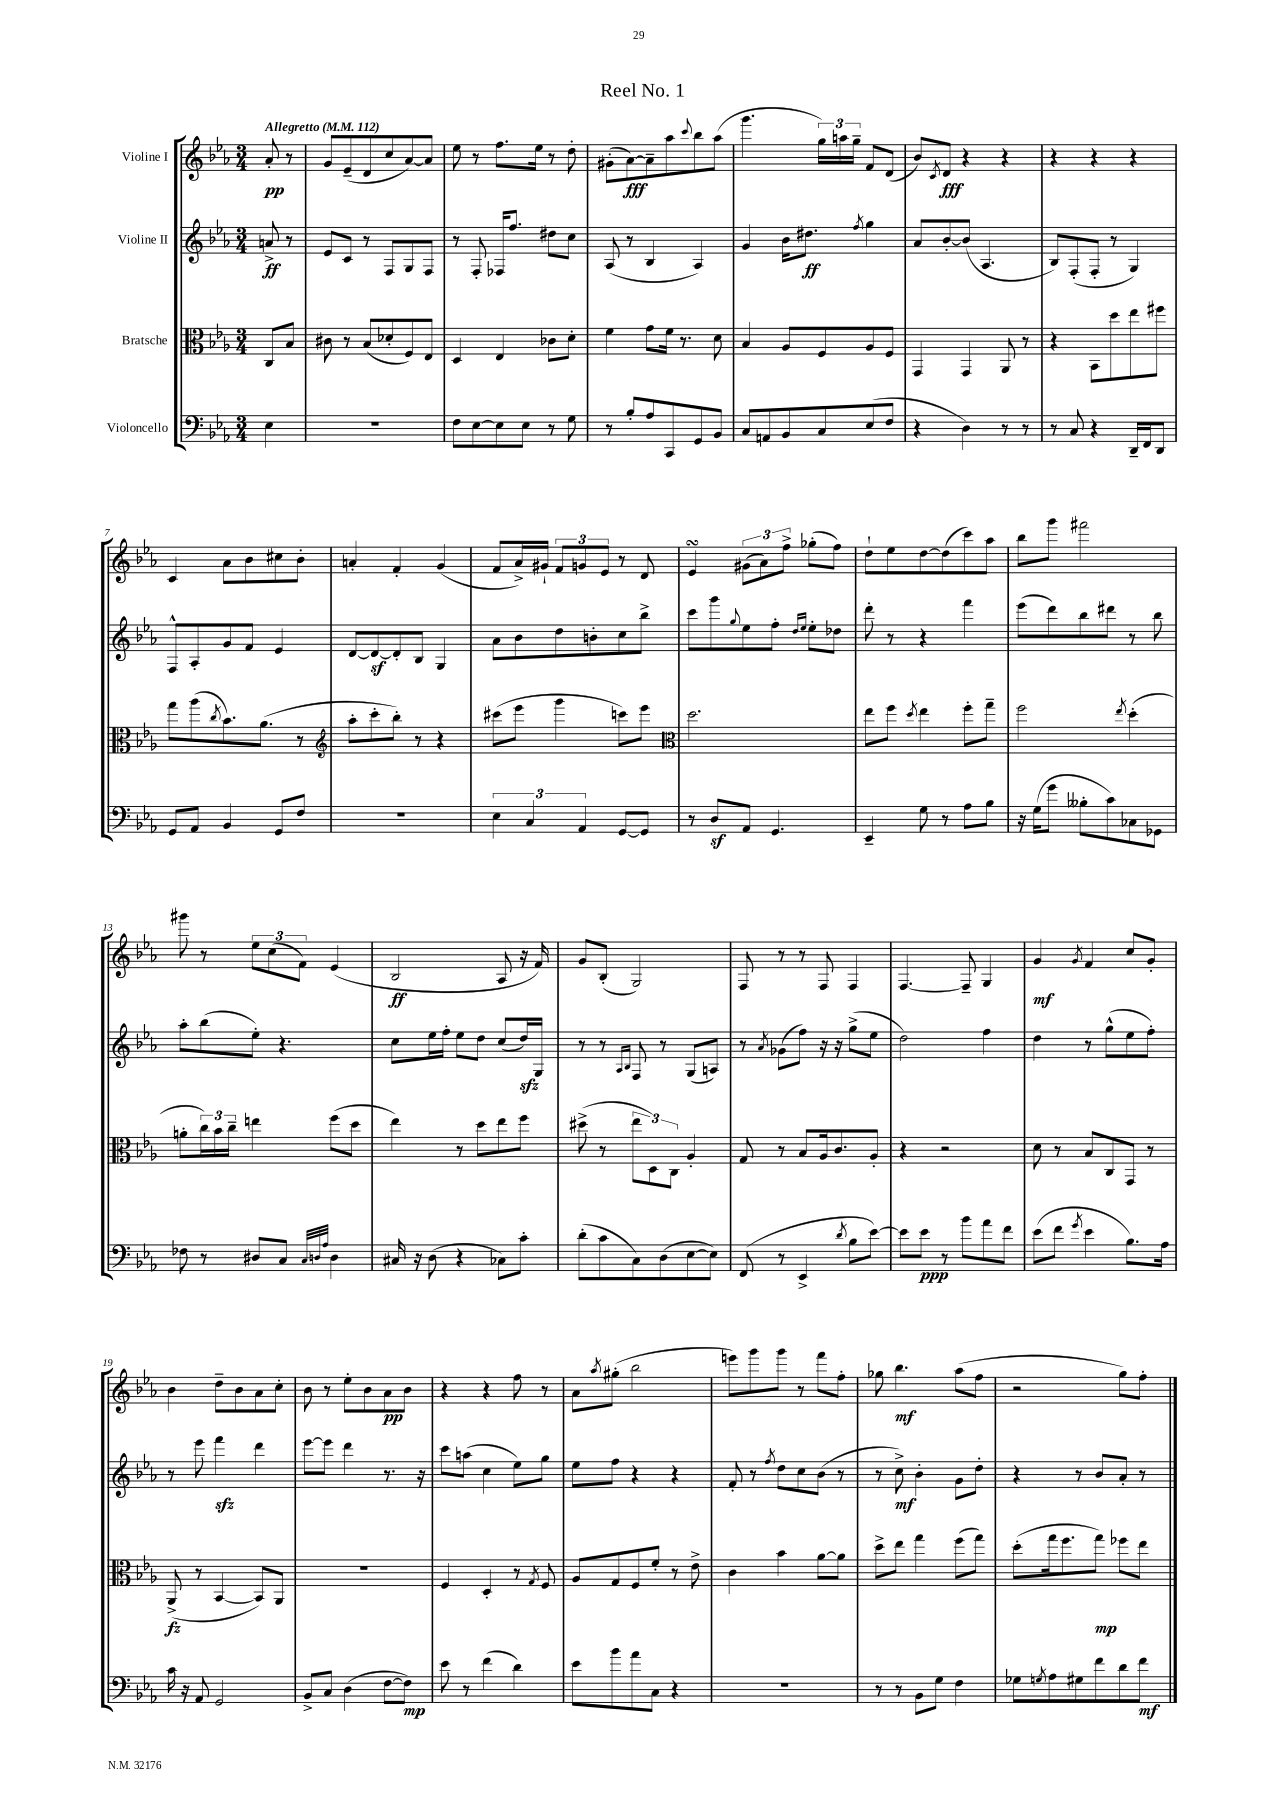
\header { title = "Reel No. 1" }
<<
\new StaffGroup <<
\new Staff = "s0" \with { instrumentName = "Violine I" } {
    \clef treble \key ees \major \numericTimeSignature \time 3/4 \partial 4 \tempo "Allegretto" 4 = 112
    aes'8-.\pp r8 |
    g'8 ees'8--( d'8 c''8 aes'8~) aes'8 |
    ees''8 r8 f''8. ees''16 r8 d''8-. |
    gis'8-.( aes'8~\fff) aes'8-- aes''8 \appoggiatura { c'''8 } bes''8 aes''8( |
    g'''4. \tuplet 3/2 { g''16) a''16 g''16-- } f'8 d'8( |
    bes'8) \acciaccatura { c'8 } d'8\fff r4 r4 |
    r4 r4 r4 |
    c'4 aes'8 bes'8 cis''8 bes'8-. |
    a'4-. f'4-. g'4( |
    f'8 aes'16->) gis'16-! \tuplet 3/2 { f'8 g'8 ees'8 } r8 d'8 |
    ees'4\turn \tuplet 3/2 { gis'8( aes'8) f''8-> } ges''8-.( f''8) |
    d''8-! ees''8 d''8~ d''8( c'''8) aes''8 |
    bes''8 g'''8 fis'''2 |
    gis'''8 r8 \tuplet 3/2 { ees''8 c''8( f'8) } ees'4( |
    bes2\ff aes8 r16 f'16) |
    g'8 bes8-.( g2) |
    f8 r8 r8 f8 f4 |
    f4.~ f8-- g4 |
    g'4\mf \acciaccatura { g'8 } f'4 c''8 g'8-. |
    bes'4 d''8-- bes'8 aes'8 c''8-. |
    bes'8 r8 ees''8-. bes'8 aes'8\pp bes'8 |
    r4 r4 f''8 r8 |
    aes'8 \acciaccatura { aes''8 } gis''8-.( bes''2 |
    e'''8) g'''8 g'''8 r8 f'''8 f''8-. |
    ges''8 bes''4.\mf aes''8( f''8 |
    r2 g''8) f''8-. \bar "|." |
}
\new Staff = "s1" \with { instrumentName = "Violine II" } {
    \clef treble \key ees \major \numericTimeSignature \time 3/4 \partial 4
    a'8->\ff r8 |
    ees'8 c'8 r8 f8 g8 f8 |
    r8 f8-. fes16 f''8. dis''8 c''8 |
    aes8( r8 bes4 aes4) |
    g'4 bes'16 dis''8.\ff \acciaccatura { f''8 } g''4 |
    aes'8 bes'8~-. bes'8( aes4. |
    bes8) f8-.( f8-. r8 g4) |
    f8-^ aes8-. g'8 f'8 ees'4 |
    d'8~ d'8~\sf d'8-. bes8 g4 |
    aes'8 bes'8 d''8 b'8-. c''8 bes''8-> |
    c'''8 g'''8 \appoggiatura { g''8 } ees''8 f''8-. \grace { d''16 ees''16 } ees''8-. des''8 |
    d'''8-. r8 r4 f'''4 |
    ees'''8( d'''8) bes''8 dis'''8 r8 bes''8 |
    aes''8-. bes''8( ees''8-.) r4. |
    c''8 ees''16 f''16-. ees''8 d''8 c''8( d''16\sfz) g16 |
    r8 r8 \grace { aes16 bes16 } f8 r8 g8( a8) |
    r8 \acciaccatura { aes'8 } ges'8( f''8) r16 r16 g''8->( ees''8 |
    d''2) f''4 |
    d''4 r8 g''8-^( ees''8 f''8-.) |
    r8 ees'''8 f'''4\sfz d'''4 |
    ees'''8~ ees'''8 d'''4 r8. r16 |
    c'''8 a''8( c''4 ees''8) g''8 |
    ees''8 f''8 r4 r4 |
    f'8-. r8 \acciaccatura { f''8 } d''8 c''8 bes'8( r8 |
    r8 c''8->\mf) bes'4-. g'8 d''8-. |
    r4 r8 bes'8 aes'8-. r8 \bar "|." |
}
\new Staff = "s2" \with { instrumentName = "Bratsche" } {
    \clef alto \key ees \major \numericTimeSignature \time 3/4 \partial 4
    c8 bes8 |
    cis'8 r8 bes8( des'8-. f8) ees8 |
    d4 ees4 ces'8 d'8-. |
    f'4 g'8 f'16 r8. d'8 |
    bes4 aes8 f8 aes8 f8 |
    g,4 g,4 aes,8 r8 |
    r4 bes,8 d''8 ees''8 fis''8 |
    g''8 aes''8( \acciaccatura { c''8 } bes'8.) aes'8.( r8 |
    \clef treble aes''8-. c'''8-. bes''8-.) r8 r4 |
    cis'''8( ees'''8 g'''4 c'''8) ees'''8 |
    \clef alto d''2. |
    ees''8 f''8 \acciaccatura { d''8 } ees''4 f''8-. g''8-- |
    f''2 \acciaccatura { ees''8 } d''4-.( |
    a'8-. \tuplet 3/2 { c''16) bes'16 c''16-- } e''4 f''8( d''8 |
    ees''4) r8 d''8 ees''8 f''8 |
    dis''8->( r8 \tuplet 3/2 { ees''8 d8) c8 } aes4-. |
    g8 r8 bes8 aes16 c'8. aes8-. |
    r4 r2 |
    d'8 r8 bes8 c8 g,8 r8 |
    aes,8->\fz( r8 bes,4~ bes,8) aes,8 |
    R2. |
    f4 d4-. r8 \acciaccatura { g8 } f8 |
    aes8 g8 f8 f'8-. r8 ees'8-> |
    c'4 bes'4 aes'8~ aes'8 |
    d''8-> ees''8 g''4 f''8( g''8) |
    d''8-.( g''16 f''8. g''8\mp) fes''8 ees''8 \bar "|." |
}
\new Staff = "s3" \with { instrumentName = "Violoncello" } {
    \clef bass \key ees \major \numericTimeSignature \time 3/4 \partial 4
    ees4 |
    R2. |
    f8 ees8~ ees8 ees8 r8 g8 |
    r8 bes8-. aes8 c,8 g,8 bes,8 |
    c8 a,8 bes,8 c8 ees8( f8 |
    r4 d4) r8 r8 |
    r8 c8 r4 d,16-- f,16 d,8 |
    g,8 aes,8 bes,4 g,8 f8 |
    R2. |
    \tuplet 3/2 { ees4 c4 aes,4 } g,8~ g,8 |
    r8 d8\sf aes,8 g,4. |
    ees,4-- g8 r8 aes8 bes8 |
    r16 g16( g'8 beses8-. c'8) ces8 ges,8 |
    fes8 r8 dis8 c8 \grace { c32 d32 aes32 } d4 |
    cis16 r16 d8( r4 ces8) c'8-. |
    d'8-.( c'8 c8) d8( ees8~ ees8) |
    f,8( r8 ees,4-> \acciaccatura { d'8 } bes8 ees'8~) |
    ees'8 ees'8\ppp r8 bes'8 aes'8 f'8 |
    ees'8( f'8 \acciaccatura { g'8 } ees'4 bes8.) aes16 |
    c'16 r16 aes,8 g,2 |
    bes,8-> c8 d4( f8~ f8\mp) |
    ees'8 r8 f'4( d'4) |
    ees'8 bes'8 aes'8 c8 r4 |
    R2. |
    r8 r8 bes,8 g8 f4 |
    ges8 \acciaccatura { g8 } aes8 gis8 f'8 d'8 f'8\mf \bar "|." |
}
>>
>>
